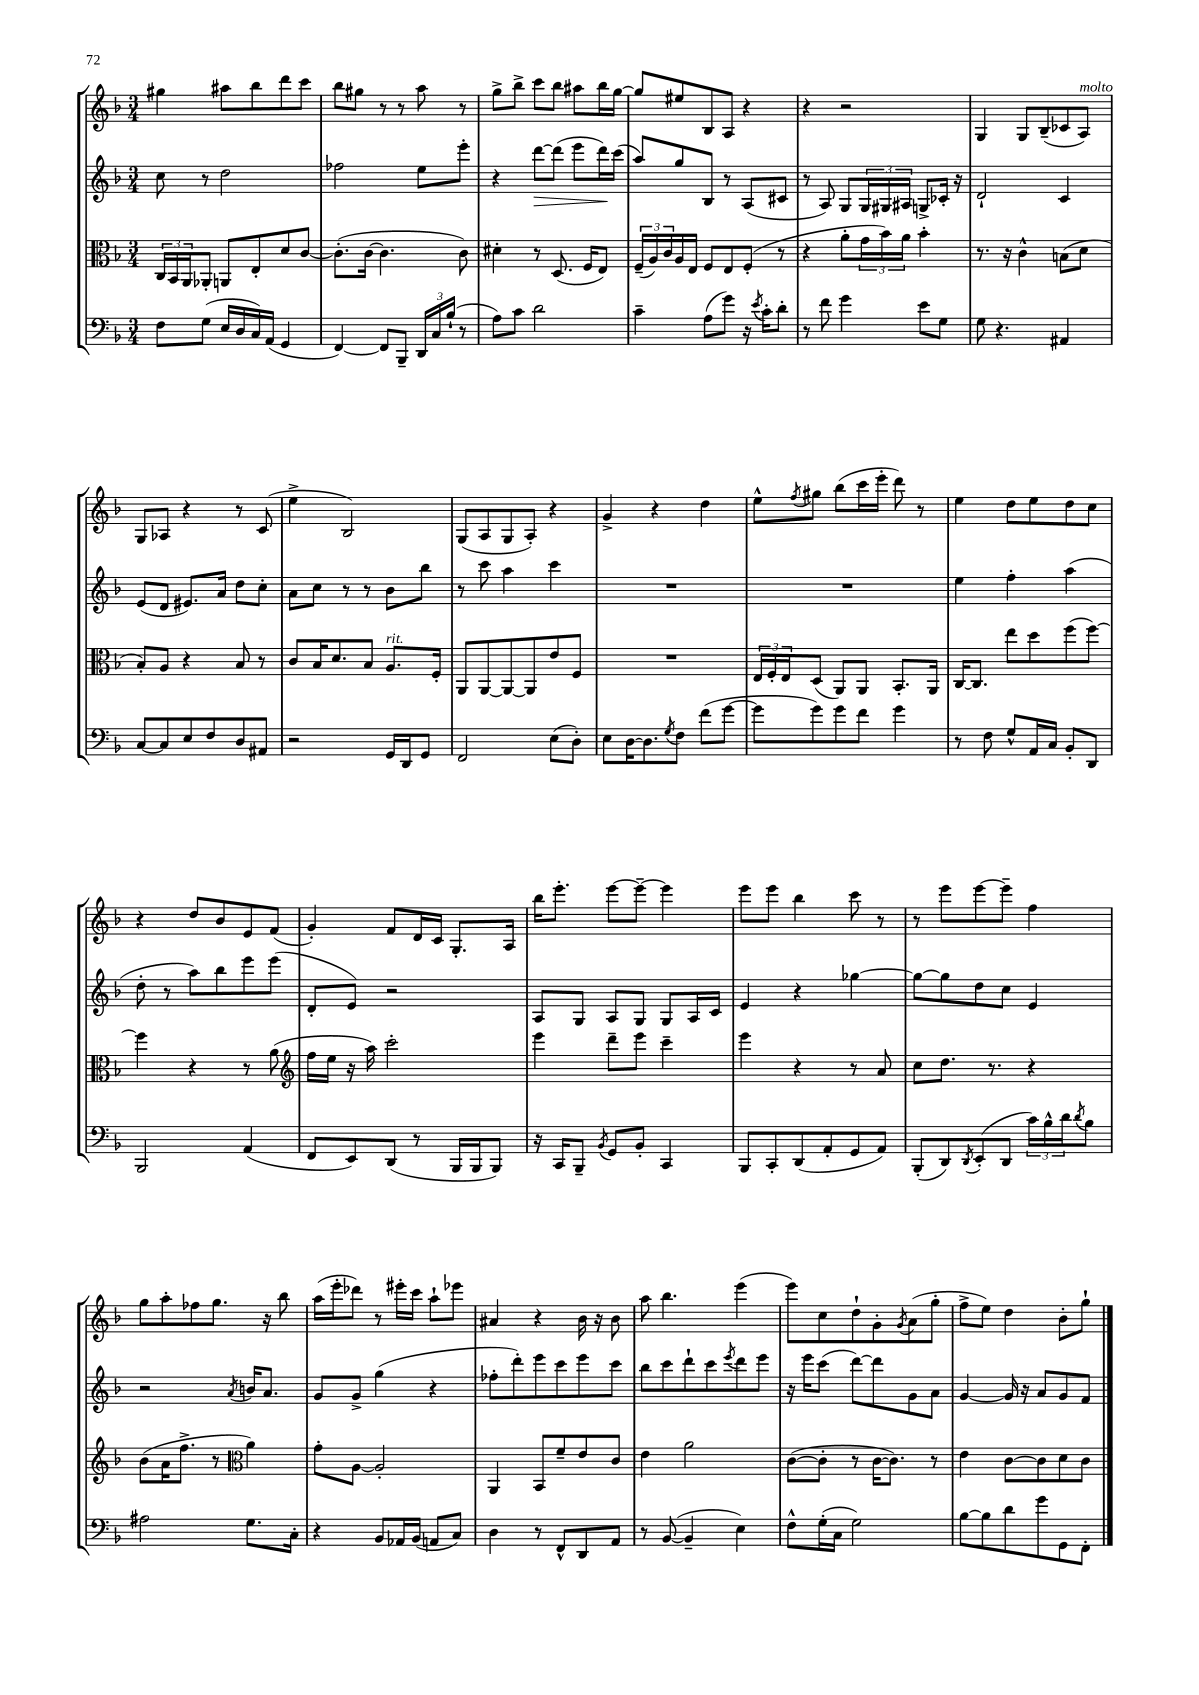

**kern	**kern	**kern	**kern
*staff4	*staff3	*staff2	*staff1
*clefF4	*clefC3	*clefG2	*clefG2
*k[b-]	*k[b-]	*k[b-]	*k[b-]
*M3/4	*M3/4	*M3/4	*M3/4
8F\L	24C/LL	8cc\	4gg#\
.	24BB-/	.	.
.	24AA/J	.	.
(8G\J	8AA-'/J	8r	.
16E/LL	8AA/L	2dd\	8aa#\L
16D/	.	.	.
16C/)	8E'/	.	8bb-\
(16AA/JJ	.	.	.
4GG/	8d/	.	8ddd\
.	[8c/J	.	8ccc\J
=	=	=	=
[4FF/)	(8.c'\]L	2ff-\	8bb-\L
.	.	.	8gg#\J
.	[16c\Jk	.	.
8FF/]L	4.c\]	.	8r
8BBB-~/J	.	.	8r
24DD/LL	.	8ee\L	8aa\
24C/	.	.	.
(24B-`/JJ	.	.	.
8r	8c\)	8eee'\J	8r
=	=	=	=
8A\L)	4d#'\	4r	8gg^\L
8c\J	.	.	8bb-^\J
2d\	8r	[8ddd\L	8ccc\L
.	(8.D/	(8ddd\]J	8bb-\J
.	.	8eee\L	8aa#\L
.	16F/LK	.	.
.	8E/J)	16ddd\L)	16bb-\L
.	.	(16ccc\JJ	[16gg\JJ
=	=	=	=
4c~\	(24F~/LL	8aa/L)	8gg/]L
.	24A/)	.	.
.	24c/	.	.
.	16A/	8gg/	8ee#/
.	16E/JJ	.	.
(8A\L	8F/L	8B-/J	8B-/
8g\J)	8E/	8r	8A/J
16r	(8F'/J	(8A/L	4r
8qe/	.	.	.
16c'\LK	.	.	.
8d'\J	8r	8c#/J	.
=	=	=	=
8r	4r	8r	4r
8f\	.	8A/)	.
4g\	8a'\L	8G/L	2r
.	24g\L	24G/L	.
.	24b-\)	24G#/	.
.	24a\JJ	24A#/JJ	.
8e\L	4b-'\	8G^/L	.
8G\J	.	16c-'/Jk	.
.	.	16r	.
=	=	=	=
8G\	8.r	2d`/	4G/
4.r	.	.	.
.	16r	.	.
.	4c^^\	.	8G/L
.	.	.	(8B-~/
4AA#/	(8B\L	4c/	8c-/
.	8d\J	.	8A/J)
=	=	=	=
[8C/L	8B-'/L)	(8e/L	8G/L
8C/]	8A/J	8d/J	8A-/J
8E/	4r	8.e#/L)	4r
8F/	.	.	.
.	.	16a/Jk	.
8D/	8B-/	8dd\L	8r
8AA#/J	8r	8cc'\J	(8c/
=	=	=	=
2r	8c/L	8a\L	4ee^\
.	16B-/K	8cc\J	.
.	8.d/	.	.
.	.	8r	2B-/)
.	8B-/J	8r	.
16GG/LL	8.A/L	8b-\L	.
16DD/J	.	.	.
8GG/J	.	8bb-\J	.
.	16F'/Jk	.	.
=	=	=	=
2FF/	8AA/L	8r	(8G/L
.	[8AA/	8ccc\	8A/
.	8AA/_	4aa\	8G/
.	8AA/]	.	8A'/J)
(8E\L	8e/	4ccc\	4r
8D'\J)	8F/J	.	.
=	=	=	=
8E\L	2.r	2.r	4g^/
[16D\K	.	.	.
8.D\]	.	.	.
.	.	.	4r
8qG/	.	.	.
8F\J	.	.	.
(8f\L	.	.	4dd\
[8g\J	.	.	.
=	=	=	=
8g\]L	24E/LL	2.r	8ee^^\L
.	24F'/	.	.
.	24E/J	.	.
.	.	.	8qff/
8g\)	(8D/J	.	8gg#\J
8g\	8AA/L)	.	(8bb-\L
8f\J	8AA/J	.	16ccc\L
.	.	.	16eee'\JJ
4g\	8.BB-'/L	.	8ddd\)
.	.	.	8r
.	16AA/Jk	.	.
=	=	=	=
8r	[16C/LK	4ee\	4ee\
.	8.C/]J	.	.
8F\	.	.	.
8G^^/L	8ee\L	4ff'\	8dd\L
16AA/L	8dd\	.	8ee\
16C/JJ	.	.	.
8BB-'/L	(8ff\	(4aa\	8dd\
8DD/J	[8ff\J)	.	8cc\J
=	=	=	=
2BBB-/	4ff\]	8dd'\	4r
.	.	8r	.
.	4r	8aa\L)	8dd/L
.	.	8bb-\	8b-/
(4AA/	8r	8eee\	8e/
.	(8a\	(8eee\J	(8f/J
=	=	=	=
*	*clefG2	*	*
8FF/L	16ff\LL	8d'/L	4g'/)
.	16ee\JJ	.	.
8EE/)	16r	8e/J)	.
.	16aa\)	.	.
(8DD/J	2ccc'\	2r	8f/L
8r	.	.	16d/L
.	.	.	16c/JJ
16BBB-/LL	.	.	8.G'/L
16BBB-/J	.	.	.
8BBB-/J)	.	.	.
.	.	.	16A/Jk
=	=	=	=
16r	4eee\	8A/L	16bb-\LK
16CC/LK	.	.	8.eee'\J
8BBB-~/J	.	8G/J	.
8qBB-/	.	.	.
8GG/L	8ddd~\L	8A/L	[8eee\L
8BB-'/J	8eee\J	8G/J	8eee~\_J
4CC/	4ccc~\	8G/L	4eee\]
.	.	16A/L	.
.	.	16c/JJ	.
=	=	=	=
8BBB-/L	4eee\	4e/	8eee\L
8CC'/	.	.	8eee\J
(8DD/	4r	4r	4bb-\
8AA'/	.	.	.
8GG/	8r	[4gg-\	8ccc\
8AA/J)	8a/	.	8r
=	=	=	=
(8BBB-'/L	8cc\L	8gg-\_L	8r
8DD/)	8.dd\J	8gg-\]	8eee\L
8qDD/	.	.	.
(8EE'/	.	8dd\	[8eee\
.	8.r	.	.
8DD/J	.	8cc\J	8eee~\]J
24c\LL)	4r	4e/	4ff\
24B-^^\	.	.	.
24d\J	.	.	.
8qd/	.	.	.
8B-\J	.	.	.
=	=	=	=
2A#\	(8b-\L	2r	8gg\L
.	16a\K	.	8aa'\
.	8.ff^\J	.	.
.	.	.	8ff-\
.	8r	.	8.gg\J
*	*clefC3	*	*
.	.	8qa/	.
8.G\L	4a\)	16b/LK	.
.	.	8.a/J	16r
.	.	.	8bb-\
16C'\Jk	.	.	.
=	=	=	=
4r	8g'\L	8g/L	(16aa\LL
.	.	.	16eee'\J
.	[8A\J	8g^/J	8ddd-\J)
8BB-/L	2A'/]	(4gg\	8r
16AA-/L	.	.	16eee#'\LL
(16BB-/JJ	.	.	16ccc\JJ
8AA/L	.	4r	8aa`\L
8C/J)	.	.	8eee-\J
=	=	=	=
4D\	4AA/	8ff-'\L	4a#/
.	.	8ddd'\)	.
8r	8BB-/L	8eee\	4r
8FF^^/L	8f~/	8ccc\	.
8DD/	8e/	8eee\	16b-\
.	.	.	16r
8AA/J	8c/J	8ccc\J	8b-\
=	=	=	=
8r	4e\	8bb-\L	8aa\
([8BB-/	.	8ccc\	4.bb-\
4BB-~/]	2a\	8ddd`\	.
.	.	8ccc\	.
.	.	8qeee/	.
4E\)	.	8ddd\	(4eee\
.	.	8eee\J	.
=	=	=	=
8F^^\L	([8c\L	16r	8eee\L)
.	.	16eee\LK	.
(16G'\L	8c'\]J	(8ccc\J	8cc\
16C\JJ	.	.	.
2G\)	8r	[8ddd\L)	8dd`\
.	[16c\LK	8ddd\]	8g'\
.	8.c\]J)	.	.
.	.	.	8qg/
.	.	8g\	(8a\
.	8r	8a\J	8gg'\J
=	=	=	=
[8B-\L	4e\	[4g/	8ff^\L
8B-\]	.	.	8ee\J)
8d\	[8c\L	16g/]	4dd\
.	.	16r	.
8g\	8c\]	8a/L	.
8GG\	8d\	8g/	8b-'\L
8FF'\J	8c\J	8f/J	8gg`\J
==	==	==	==
*-	*-	*-	*-
